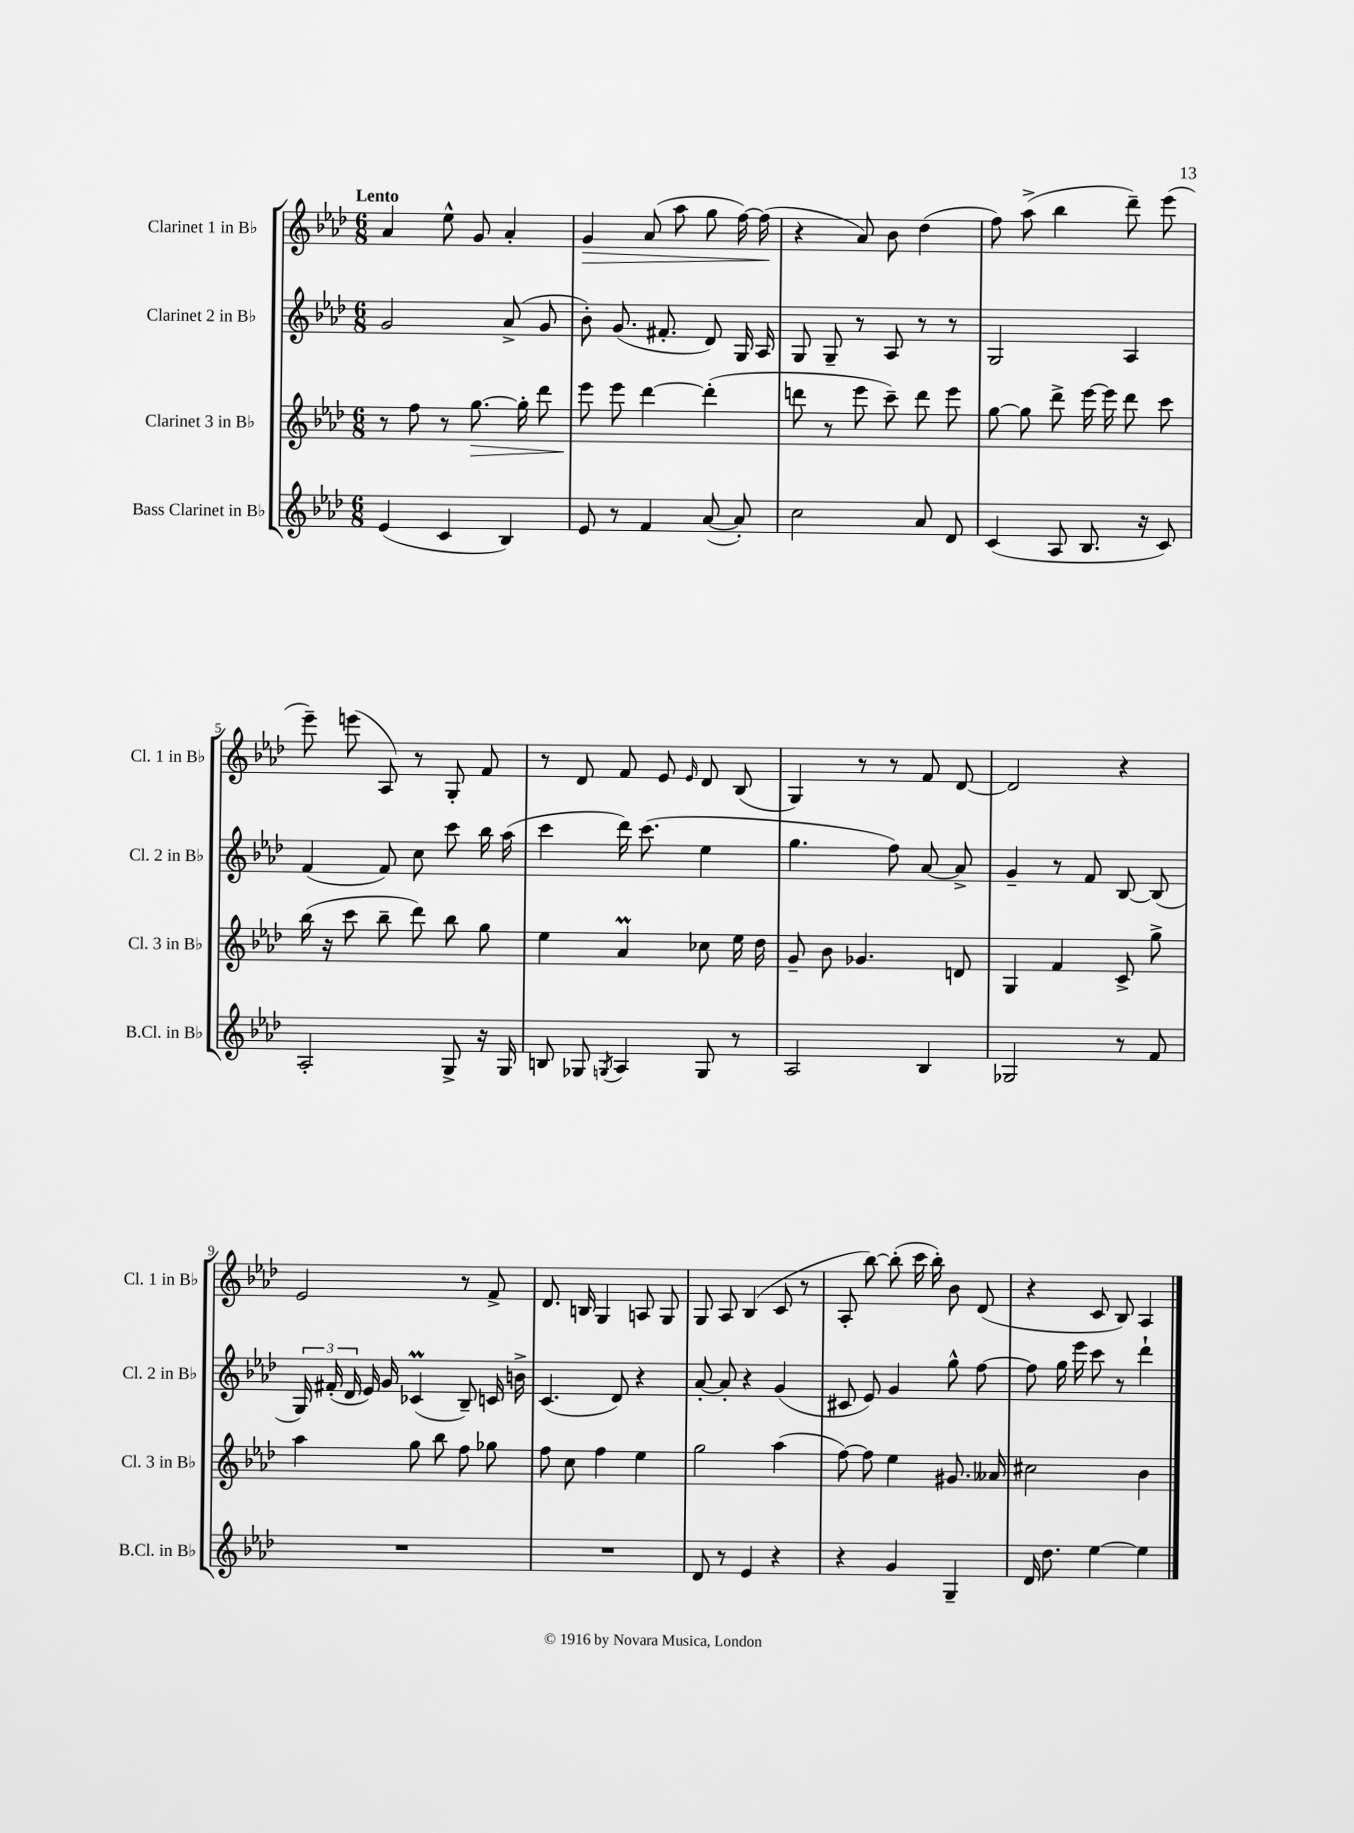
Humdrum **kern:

**kern	**kern	**kern	**kern
*staff4	*staff3	*staff2	*staff1
*clefG2	*clefG2	*clefG2	*clefG2
*k[b-e-a-d-]	*k[b-e-a-d-]	*k[b-e-a-d-]	*k[b-e-a-d-]
*M6/8	*M6/8	*M6/8	*M6/8
(4e-	8r	2g	4a-
.	8ff	.	.
4c	8r	.	8ee-^^
.	[8.gg	.	8g
4B-)	.	(8a-^	4a-'
.	16gg']	.	.
.	8ddd-	8g	.
=	=	=	=
8e-	8eee-	8b-')	4g
8r	8eee-	(8.g	.
4f	[4ddd-	.	(8a-
.	.	8.f#'	.
.	.	.	8aa-
([8a-	(4ddd-']	8d-)	8gg
8a-'])	.	16G	[16ff)
.	.	16A-	(16ff]
=	=	=	=
2cc	8ddd	8G	4r
.	8r	8G~	.
.	8eee-	8r	8a-)
.	8ccc~)	8A-	8b-
8a-	8ddd	8r	(4dd-
8d-	8eee-	8r	.
=	=	=	=
(4c	[8gg	2G	8ff)
.	8gg]	.	(8aa-^
8A-	8ddd-^	.	4bb-
8.B-	[16eee-	.	.
.	16eee-]	.	.
.	8ddd-	4A-	8ddd-~)
16r	.	.	.
8c)	8ccc	.	(8eee-
=	=	=	=
2A-'	(16bb-	(4f	8eee-~)
.	16r	.	.
.	8ccc	.	(8eee
.	8bb-~	8f)	8A-)
.	8ddd-)	8cc	8r
8G^	8bb-	8ccc	8G'
16r	8gg	16bb-	8f
16G	.	(16aa-	.
=	=	=	=
8B	4ee-	4ccc	8r
8G-	.	.	8d-
8qG	.	.	.
4A-	4a-	16ddd-)	8f
.	.	(8.ccc	.
.	.	.	8e-
.	.	.	16qqe-
8G	8cc-	4ee-	8d-
8r	16ee-	.	(8B-
.	16dd-	.	.
=	=	=	=
2A-	8g~	4.gg	4G)
.	8b-	.	.
.	4.g-	.	8r
.	.	8ff)	8r
4B-	.	[8a-	8f
.	8d	8a-^]	[8d-
=	=	=	=
2G-	4G	4g~	2d-]
.	4f	8r	.
.	.	8f	.
8r	8c^	[8B-	4r
8f	8gg^	(8B-]	.
=	=	=	=
2.r	4aa-	24G)	2e-
.	.	(24f#'	.
.	.	24d-	.
.	.	16e-)	.
.	.	16g	.
.	8gg	(4c-	.
.	8bb-	.	.
.	8ff	8B-~)	8r
.	8gg-	16c	8f^
.	.	16b^	.
=	=	=	=
2.r	8ff	(4.c	8.d-
.	8cc	.	.
.	.	.	16B
.	4ff	.	4G
.	.	8d-)	.
.	4ee-	4r	8A
.	.	.	8G
=	=	=	=
8d-	2gg	[8a-'	8G
8r	.	8a-']	8A-
4e-	.	4r	(4B-
4r	(4aa-	(4g	8c
.	.	.	8r
=	=	=	=
4r	[8ff)	8c#	8A-'
.	8ff]	8e-)	[8bb-)
4g	4ee-	4g	(8bb-']
.	.	.	16ccc
.	.	.	16bb-')
4G~	8.g#	8gg^^	8b-
.	.	[8ff	(8d-
.	16a--	.	.
=	=	=	=
16d-	2cc#	8ff]	4r
8.dd-	.	.	.
.	.	16gg	.
.	.	16eee-	.
[4ee-	.	8ccc	8c
.	.	8r	8B-)
4ee-]	4b-	4ddd-`	4A-
==	==	==	==
*-	*-	*-	*-
